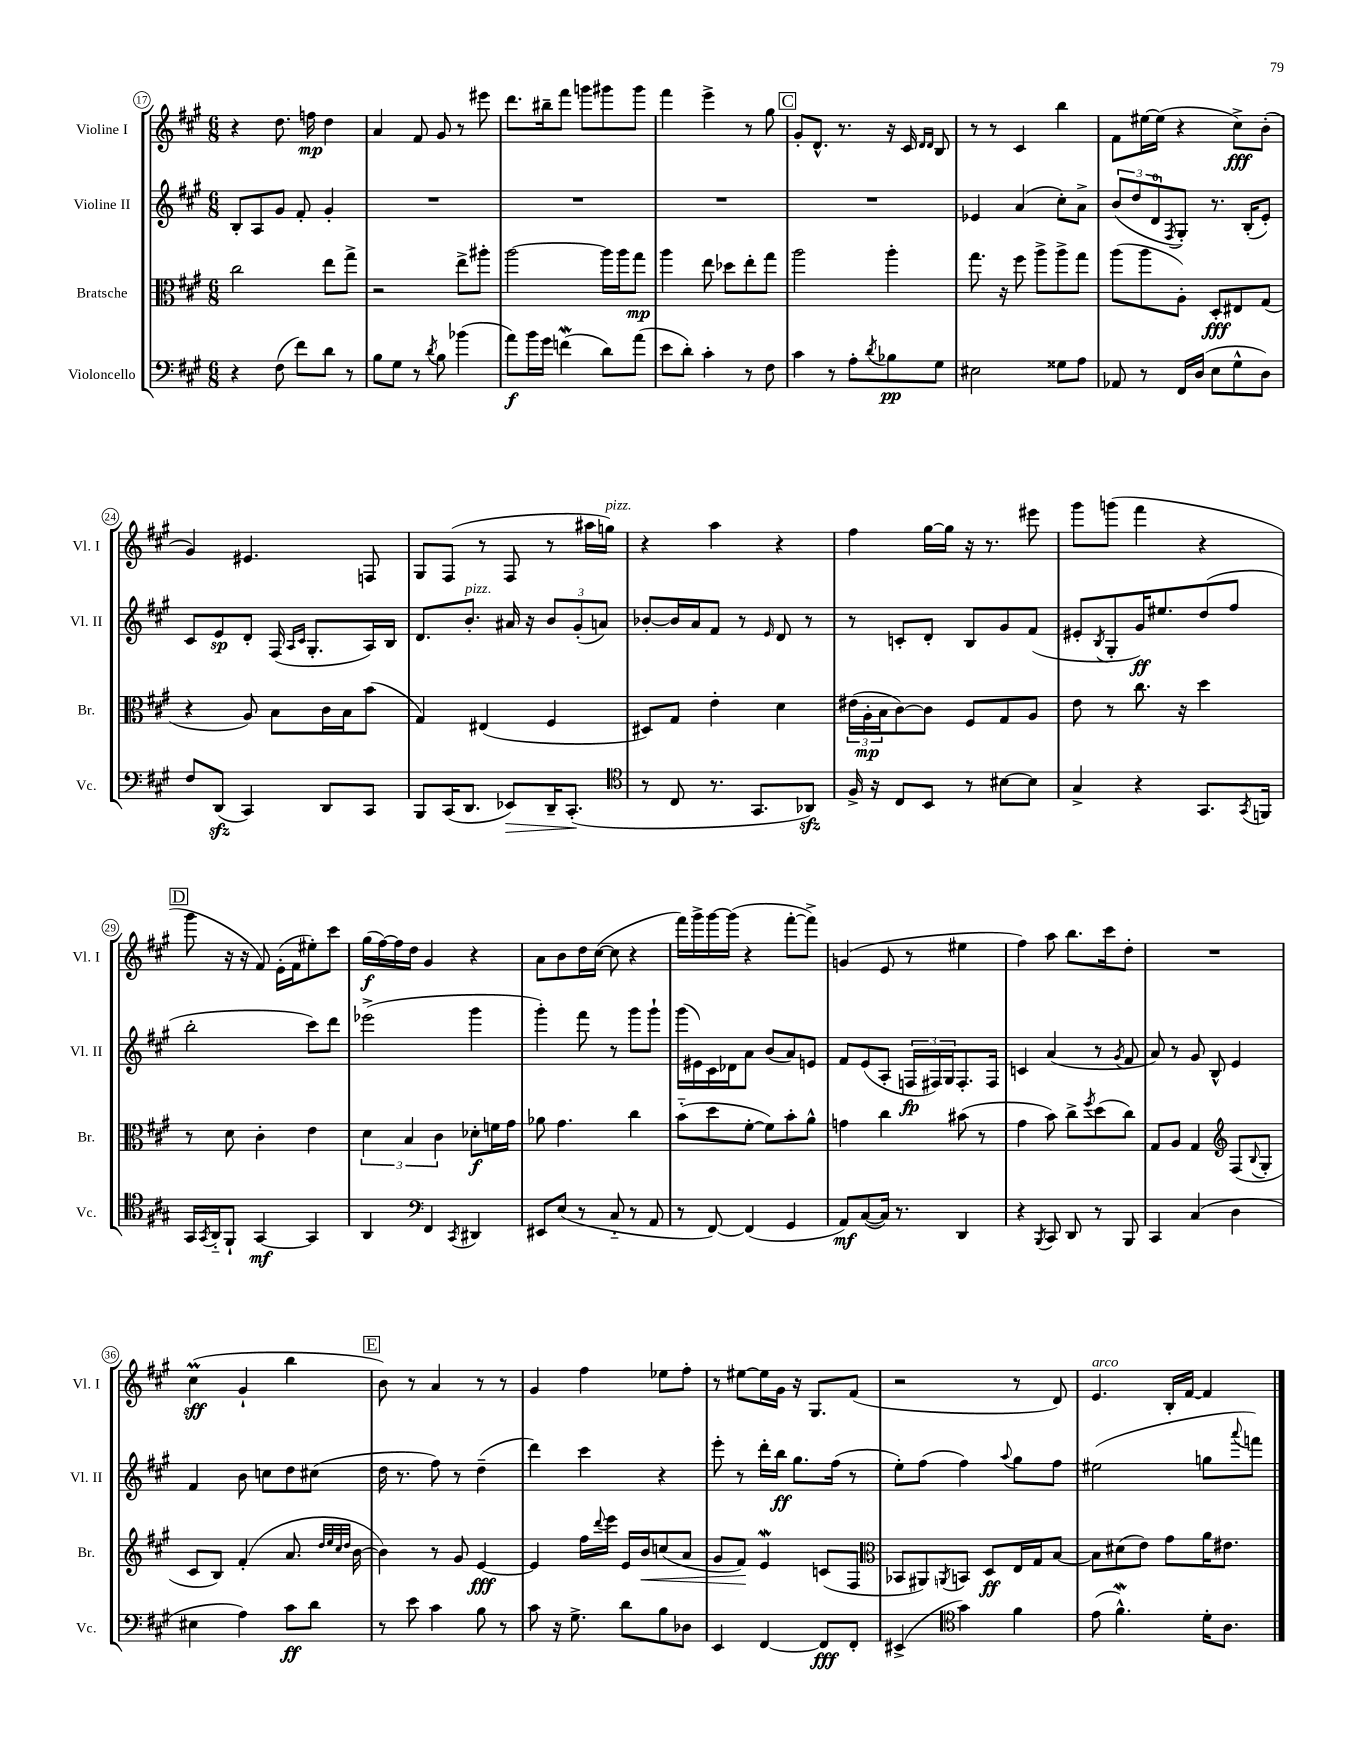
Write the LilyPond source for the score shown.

<<
\new StaffGroup <<
\new Staff = "s0" \with { instrumentName = "Violine I" shortInstrumentName = "Vl. I" } {
    \clef treble \key a \major \numericTimeSignature \time 6/8
    r4 d''8. f''16\mp d''4 |
    a'4 fis'8 gis'8 r8 eis'''8 |
    d'''8. bis''16-- fis'''8 g'''8 gis'''8 gis'''8 |
    fis'''4 e'''4-> r8 gis''8 |
    \mark \markup { \box "C" } gis'8-. d'8.-^ r8. r16 cis'16 \grace { d'16 d'16 } b8 |
    r8 r8 cis'4 b''4 |
    fis'8 eis''16~ eis''16( r4 cis''8->\fff) b'8-.( |
    gis'4) eis'4. f8 |
    gis8 fis8( r8 fis8 r8 ais''16 g''16^\markup { \italic "pizz." }) |
    r4 a''4 r4 |
    fis''4 gis''16~ gis''16 r16 r8. eis'''8 |
    gis'''8 g'''8( fis'''4 r4 |
    \mark \markup { \box "D" } gis'''8 r16 r16 fis'8) e'16-.( fis'16 eis''8-.) cis'''8 |
    gis''16\f( fis''16~) fis''16 d''16 gis'4 r4 |
    a'8 b'8 d''16 cis''16~( cis''8 r4 |
    fis'''16) gis'''16-> gis'''16~ gis'''16( r4 fis'''8~-. fis'''8->) |
    g'4( e'8 r8 eis''4 |
    fis''4) a''8 b''8. cis'''16 d''8-. |
    R2. |
    cis''4\prall\sff( gis'4-! b''4 |
    \mark \markup { \box "E" } b'8) r8 a'4 r8 r8 |
    gis'4 fis''4 ees''8 fis''8-. |
    r8 eis''8~ eis''16 gis'16 r16 gis8. fis'8( |
    r2 r8 d'8) |
    e'4.^\markup { \italic "arco" } b16-. fis'16~ fis'4 \bar "|." |
}
\new Staff = "s1" \with { instrumentName = "Violine II" shortInstrumentName = "Vl. II" } {
    \clef treble \key a \major \numericTimeSignature \time 6/8
    b8-. a8 gis'8 fis'8-. gis'4-. |
    R2. |
    R2. |
    R2. |
    \mark \markup { \box "C" } R2. |
    ees'4 a'4( cis''8-.) a'8-> |
    \tuplet 3/2 { b'8( d''8 d'8-0 } \acciaccatura { fis8 } gis8-.) r8. b16-.( e'8-.) |
    cis'8 e'8\sp d'8-. fis16( \grace { a16 cis'16 } gis8.-. a16) b16 |
    d'8. b'8.-.^\markup { \italic "pizz." } ais'16 r16 \tuplet 3/2 { b'8 gis'8-.( a'8) } |
    bes'8~-. bes'16 a'16 fis'8 r8 \grace { e'16 } d'8 r8 |
    r8 c'8-. d'8-. b8 gis'8 fis'8( |
    eis'8-. \acciaccatura { b8 } gis8-. gis'16\ff) eis''8. d''8( fis''8 |
    \mark \markup { \box "D" } b''2-. cis'''8) d'''8 |
    ees'''2->( gis'''4 |
    gis'''4-.) fis'''8 r8 gis'''8 gis'''8-! |
    gis'''16( eis'16) cis'16 des'16 a'8 b'8( a'8) e'8 |
    fis'8 e'8( a8-. \tuplet 3/2 { f16\fp fis16) gis16 } fis8.-. fis16 |
    c'4 a'4( r8 \acciaccatura { gis'8 } fis'8 |
    a'8) r8 gis'8 b8-^ e'4 |
    fis'4 b'8 c''8 d''8 cis''8( |
    \mark \markup { \box "E" } d''16 r8. fis''8) r8 d''4--( |
    d'''4) cis'''4 r4 |
    e'''8-. r8 d'''16-. b''16\ff gis''8. fis''16( r8 |
    e''8-.) fis''8( fis''4) \appoggiatura { a''8 } gis''8 fis''8 |
    eis''2( g''8 \appoggiatura { a'''8 } f'''8) \bar "|." |
}
\new Staff = "s2" \with { instrumentName = "Bratsche" shortInstrumentName = "Br." } {
    \clef alto \key a \major \numericTimeSignature \time 6/8
    cis''2 e''8 gis''8-> |
    r2 e''8-> ais''8-. |
    a''2~ a''16 a''16 gis''8\mp |
    a''4 e''8 des''8 e''8-. gis''8 |
    \mark \markup { \box "C" } a''2 a''4-. |
    gis''8. r16 fis''8 a''8-> a''8-> gis''8 |
    a''8( a''8 a8-.) d8-.\fff eis8 gis8( |
    r4 a8) b8 cis'16 b16 b'8( |
    gis4) eis4( fis4 |
    dis8) gis8 e'4-. d'4 |
    \tuplet 3/2 { eis'16( a16-.\mp b16 } cis'8~) cis'8 fis8 gis8 a8 |
    e'8 r8 cis''8. r16 d''4 |
    \mark \markup { \box "D" } r8 d'8 cis'4-. e'4 |
    \tuplet 3/2 { d'4 b4 cis'4 } des'8-.\f f'16 gis'16 |
    aes'8 gis'4. cis''4 |
    b'8-_( d''8 fis'8~-. fis'8) b'8-. a'8-^ |
    g'4 cis''4 bis'8( r8 |
    gis'4 b'8) cis''8-> \acciaccatura { fis''8 } d''8( cis''8) |
    gis8 a8 gis4 \clef treble fis8( \appoggiatura { b8 } gis8-. |
    cis'8 b8) fis'4-.( a'8. \grace { d''32 e''32 cis''32 d''32 } b'16~ |
    \mark \markup { \box "E" } b'4) r8 gis'8 e'4~\fff |
    e'4 fis''16 \appoggiatura { d'''8 } e'''16 e'16 b'16\< c''8( a'8 |
    gis'8 fis'8\!) e'4\mordent c'8( fis8 |
    \clef alto bes,8 ais,8) \acciaccatura { a,8 } b,8 d8\ff e16 gis16 b8~ |
    b8 dis'8( e'8) gis'8 a'16 eis'8. \bar "|." |
}
\new Staff = "s3" \with { instrumentName = "Violoncello" shortInstrumentName = "Vc." } {
    \clef bass \key a \major \numericTimeSignature \time 6/8
    r4 fis8( fis'8) d'8 r8 |
    b8 gis8 r8 \acciaccatura { d'8 } b8 bes'4( |
    a'8\f) b'16 gis'16 f'4\mordent( d'8) a'8( |
    e'8 d'8-.) cis'4-. r8 fis8 |
    \mark \markup { \box "C" } cis'4 r8 a8-. \acciaccatura { d'8 } bes8\pp gis8 |
    eis2 gisis8 a8 |
    aes,8 r8 fis,16 d16( e8 gis8-^ d8) |
    fis8 d,8\sfz( cis,4) d,8 cis,8 |
    b,,8 cis,16( d,8. ees,8\>) d,16-- cis,8.-.\!( |
    \clef tenor r8 cis8 r8. gis,8. aes,8\sfz) |
    fis16-> r16 cis8 b,8 r8 bis8~ bis8 |
    gis4-> r4 gis,8. \acciaccatura { gis,8 } f,16 |
    \mark \markup { \box "D" } gis,16 \acciaccatura { gis,8 } a,16-_ fis,8-! gis,4~\mf gis,4 |
    a,4 \clef bass fis,4 \acciaccatura { cis,8 } dis,4 |
    eis,8 e8( r8 cis8-_ r8 a,8 |
    r8 fis,8~) fis,4( gis,4 |
    a,8\mf) cis8~( cis16) r8. d,4 |
    r4 \acciaccatura { b,,8 } cis,8 d,8 r8 b,,8 |
    cis,4 cis4( d4 |
    eis4 a4) cis'8\ff d'8 |
    \mark \markup { \box "E" } r8 e'8 cis'4 b8 r8 |
    cis'8 r16 gis8.-> d'8 b8 des8 |
    e,4 fis,4~ fis,8\fff fis,8-. |
    eis,4->( \clef tenor gis'4) fis'4 |
    e'8( fis'4.-^\mordent) d'16-. a8. \bar "|." |
}
>>
>>
\layout { \context { \Score currentBarNumber = #17 \override BarNumber.stencil = #(make-stencil-circler 0.1 0.3 ly:text-interface::print) } }
